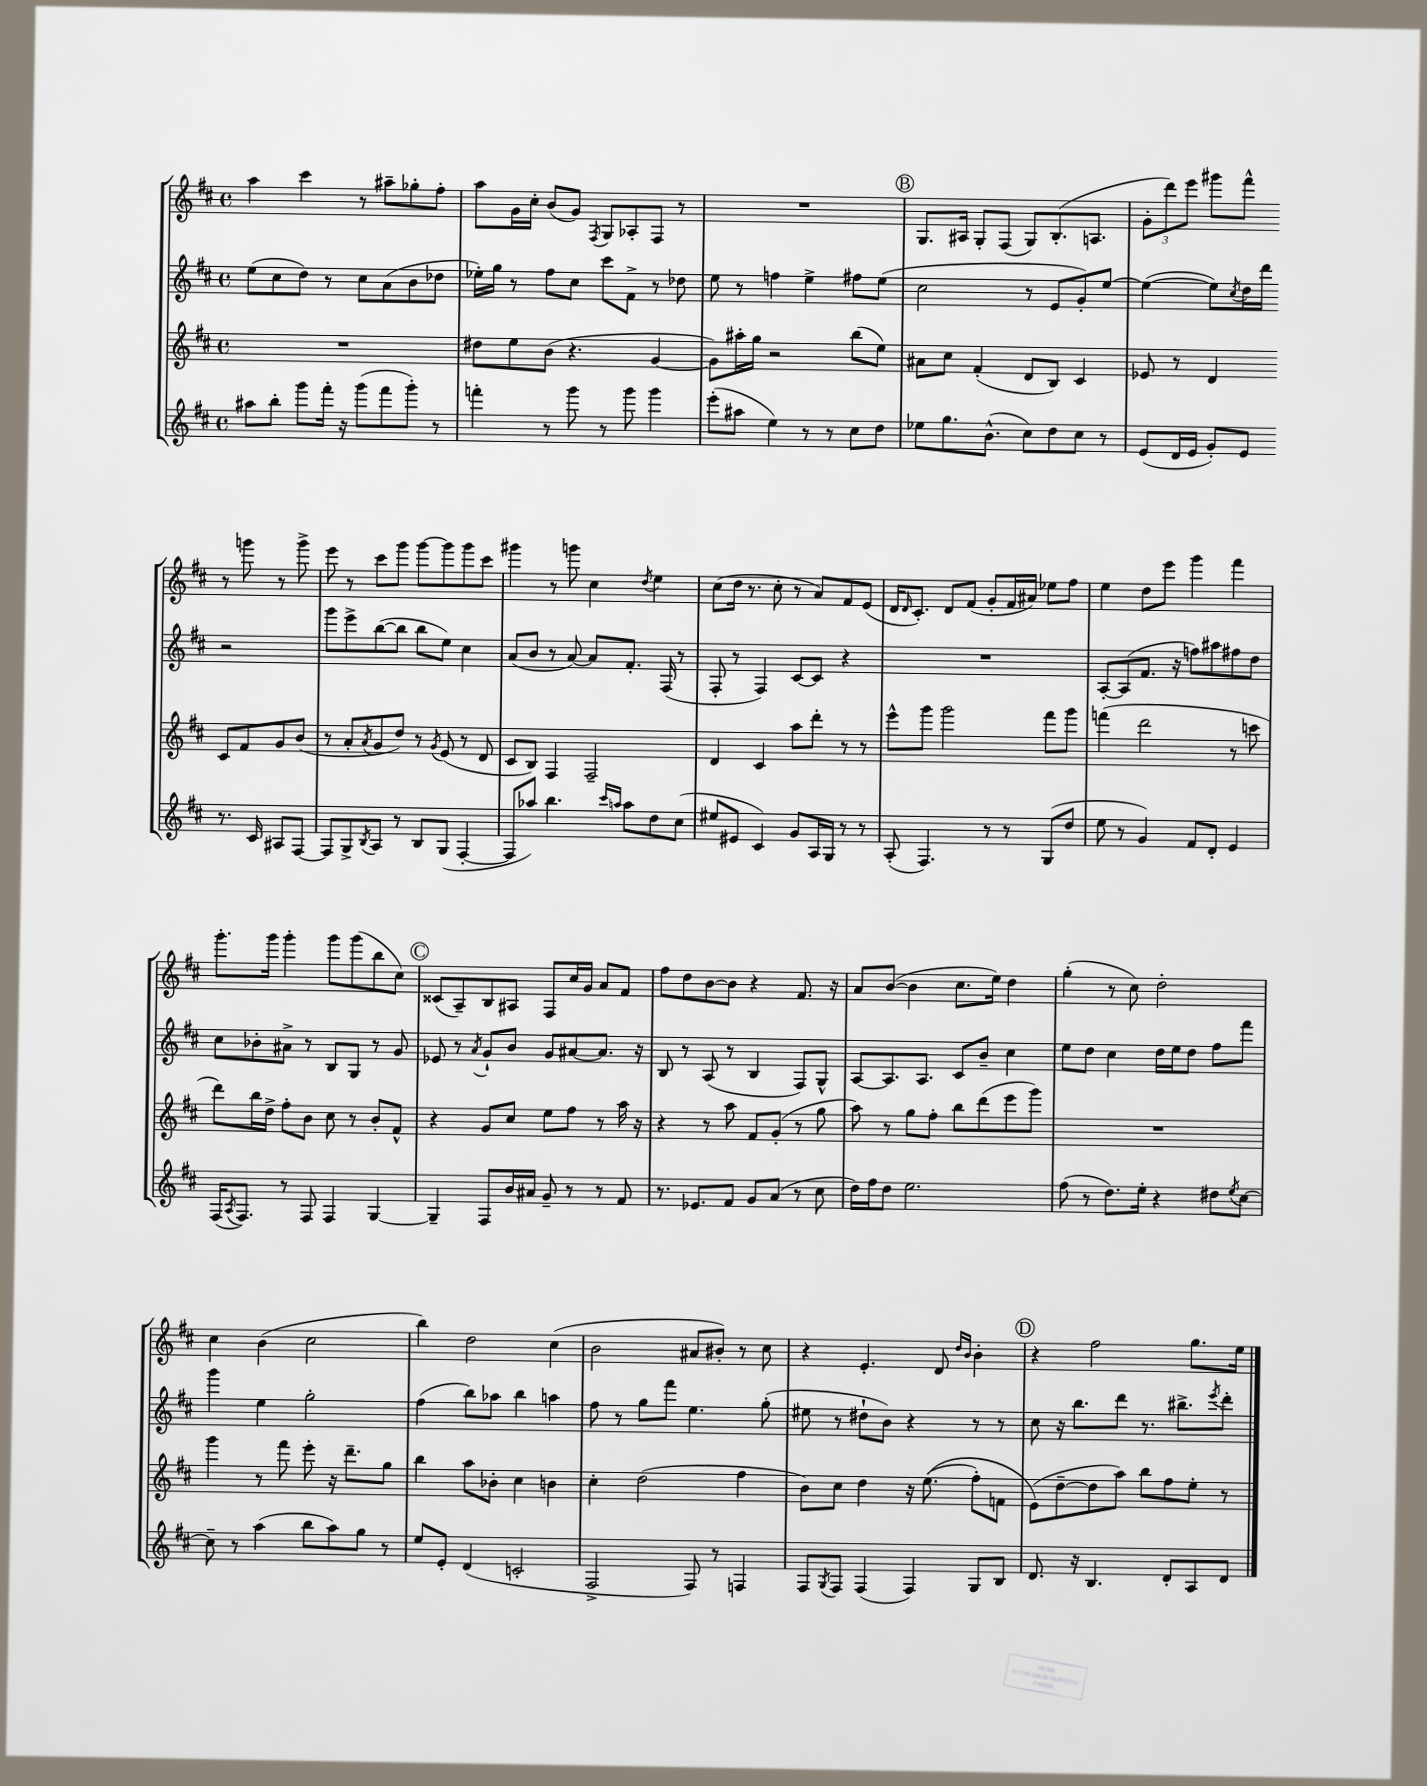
<<
\new StaffGroup <<
\new Staff = "s0" {
    \clef treble \key d \major \defaultTimeSignature \time 4/4
    a''4 cis'''4 r8 ais''8-- ges''8-. fis''8-. |
    a''8 g'16 cis''16-. b'8( g'8) \acciaccatura { fis8 } g8 aes8-. fis8 r8 |
    R1 |
    \mark \markup { \circle "B" } g8. ais16 g8-. fis8( g8) b8.-.( a8. |
    \tuplet 3/2 { g'8-. d'''8) e'''8 } gis'''8 fis'''8-^ r8 g'''8 r8 g'''8-> |
    e'''8 r8 cis'''8 g'''8 g'''8~ g'''8 g'''8 cis'''8 |
    gis'''4 r8 g'''8 cis''4 \acciaccatura { d''8 } e''4 |
    cis''8( d''16 r8. cis''8-. r8 a'8) fis'8 e'8( |
    d'16 \grace { d'16 } cis'8.-.) d'8 fis'8( g'8-. fis'16 ais'16) ees''8 fis''8 |
    e''4 d''8 e'''8 g'''4 fis'''4 |
    g'''8.-. g'''16 g'''4-. g'''8 g'''8( b''8 cis''8) |
    \mark \markup { \circle "C" } cisis'8( a8--) b8 ais8 fis8 cis''16 g'16 a'8 fis'8 |
    fis''8 d''8 b'8~ b'8 r4 fis'8. r16 |
    a'8 b'8~( b'4 cis''8. e''16) d''4 |
    g''4-.( r8 cis''8) d''2-. |
    cis''4 b'4( cis''2 |
    b''4) d''2 cis''4( |
    b'2 ais'8 bis'8-.) r8 cis''8 |
    r4 e'4.-. d'8 \grace { d''16 b'16 } b'4-. |
    \mark \markup { \circle "D" } r4 fis''2 g''8. e''16 \bar "|." |
}
\new Staff = "s1" {
    \clef treble \key d \major \defaultTimeSignature \time 4/4
    e''8( cis''8 d''8) r8 cis''8 a'8( b'8 des''8 |
    ees''16-.) g''16 r8 fis''8 cis''8 cis'''8 fis'8-> r8 des''8 |
    e''8 r8 f''4 e''4-> fis''8 e''8( |
    \mark \markup { \circle "B" } cis''2 r8 e'8 g'8-.) e''8~ |
    e''4~( e''8) \acciaccatura { cis''8 } d''16 d'''16 r2 |
    g'''8 e'''8-> b''8~( b''8 b''8 e''8) cis''4 |
    a'8( b'8 r8 a'8~) a'8 fis'8.-. fis16( r8 |
    fis8-. r8 fis4) cis'8~ cis'8 r4 |
    R1 |
    a8~-. a8( fis'8. r16 f''8) ais''8 fis''8 d''8 |
    cis''8 bes'8-. ais'8-> r8 b8 g8 r8 g'8 |
    \mark \markup { \circle "C" } ees'8 r8 \acciaccatura { a'8 } g'8-! b'8 g'8 ais'8~ ais'8. r16 |
    b8 r8 a8( r8 b4 fis8) g8-^ |
    a8~ a8. a8. cis'8 b'8-- cis''4 |
    e''8 d''8 cis''4 d''16 e''16 d''8 fis''8 fis'''8 |
    g'''4 e''4 g''2-. |
    fis''4( b''8) aes''8 b''4 a''4 |
    fis''8 r8 g''8 fis'''8 e''4. g''8-.( |
    eis''8 r8 dis''8-! b'8) r4 r8 r8 |
    \mark \markup { \circle "D" } cis''8 r16 b''8. d'''8 r8. bis''8.-> \acciaccatura { e'''8 } d'''8-. \bar "|." |
}
\new Staff = "s2" {
    \clef treble \key d \major \defaultTimeSignature \time 4/4
    R1 |
    dis''8 e''8 b'8( r4. g'4~ |
    g'8) ais''16-. g''16 r2 b''8( e''8) |
    \mark \markup { \circle "B" } ais'8 cis''8 fis'4-.( d'8 b8) cis'4 |
    ees'8 r8 d'4 cis'8 fis'8 g'8 b'8( |
    r8 a'8-. \acciaccatura { a'8 } g'8 d''8) r8 \acciaccatura { g'8 } e'8( r8 d'8 |
    cis'8 b8) fis4 fis2-- |
    d'4 cis'4 a''8 d'''8-. r8 r8 |
    e'''8-^ g'''8 g'''2 fis'''8 g'''8 |
    f'''4( d'''2 r8 c'''8 |
    d'''8) b''16 d''16-> fis''8-. b'8 cis''8 r8 b'8-. fis'8-^ |
    \mark \markup { \circle "C" } r4 g'8 cis''8 e''8 fis''8 r8 a''16 r16 |
    r4 r8 a''8 fis'8 g'8-.( r8 g''8 |
    a''8) r8 g''8 fis''8-. b''8 d'''8( e'''8 g'''8) |
    R1 |
    g'''4 r8 fis'''8 e'''8-. r16 d'''8.-- g''8 |
    b''4 a''8 bes'8-. cis''4 b'4 |
    cis''4-. d''2( fis''4 |
    b'8) cis''8 d''4 r16 e''8.(\( fis''8-.) f'8 |
    \mark \markup { \circle "D" } e'8(\) d''8~-- d''8 a''8) b''8 fis''8 e''8-. r8 \bar "|." |
}
\new Staff = "s3" {
    \clef treble \key d \major \defaultTimeSignature \time 4/4
    ais''8 b''8-. g'''8 fis'''16-. r16 g'''8( fis'''8 g'''8-.) r8 |
    f'''4-. r8 g'''8 r8 g'''8 g'''4 |
    e'''8-.( ais''8 e''4) r8 r8 cis''8 d''8 |
    \mark \markup { \circle "B" } ees''8 g''8. b'8.-^( cis''8) d''8 cis''8 r8 |
    e'8( d'16 e'16 g'8-.) e'8 r8. cis'16 ais8 fis8~ |
    fis8 g8-> \acciaccatura { b8 } a8 r8 b8 g8( fis4~-. |
    fis8 aes''8) b''4. \grace { cis'''16 a''16 } a''8 d''8 cis''8( |
    eis''8 eis'8 cis'4) g'8 a16 g16 r8 r8 |
    a8-.( fis4.) r8 r8 g8( d''8 |
    e''8 r8 g'4) fis'8 d'8-. e'4 |
    fis16( \acciaccatura { a8 } fis8.) r8 fis8 fis4 g4~ |
    \mark \markup { \circle "C" } g4-- fis8 b'16 ais'16 g'8-- r8 r8 fis'8 |
    r8. ees'8. fis'8 g'8 a'8( r8 cis''8 |
    d''16) fis''16 d''8 e''2. |
    fis''8( r8 d''8.) e''16-. r4 dis''8 \acciaccatura { e''8 } cis''8~ |
    cis''8-- r8 a''4( b''8 a''8) g''8 r8 |
    e''8 e'8-. d'4( c'2-. |
    fis2-> fis8) r8 f4 |
    fis8 \acciaccatura { g8 } fis8 fis4( fis4) g8 b8 |
    \mark \markup { \circle "D" } d'8. r16 b4. d'8-. a8 d'8 \bar "|." |
}
>>
>>
\layout { \context { \Score \remove "Bar_number_engraver" } }
